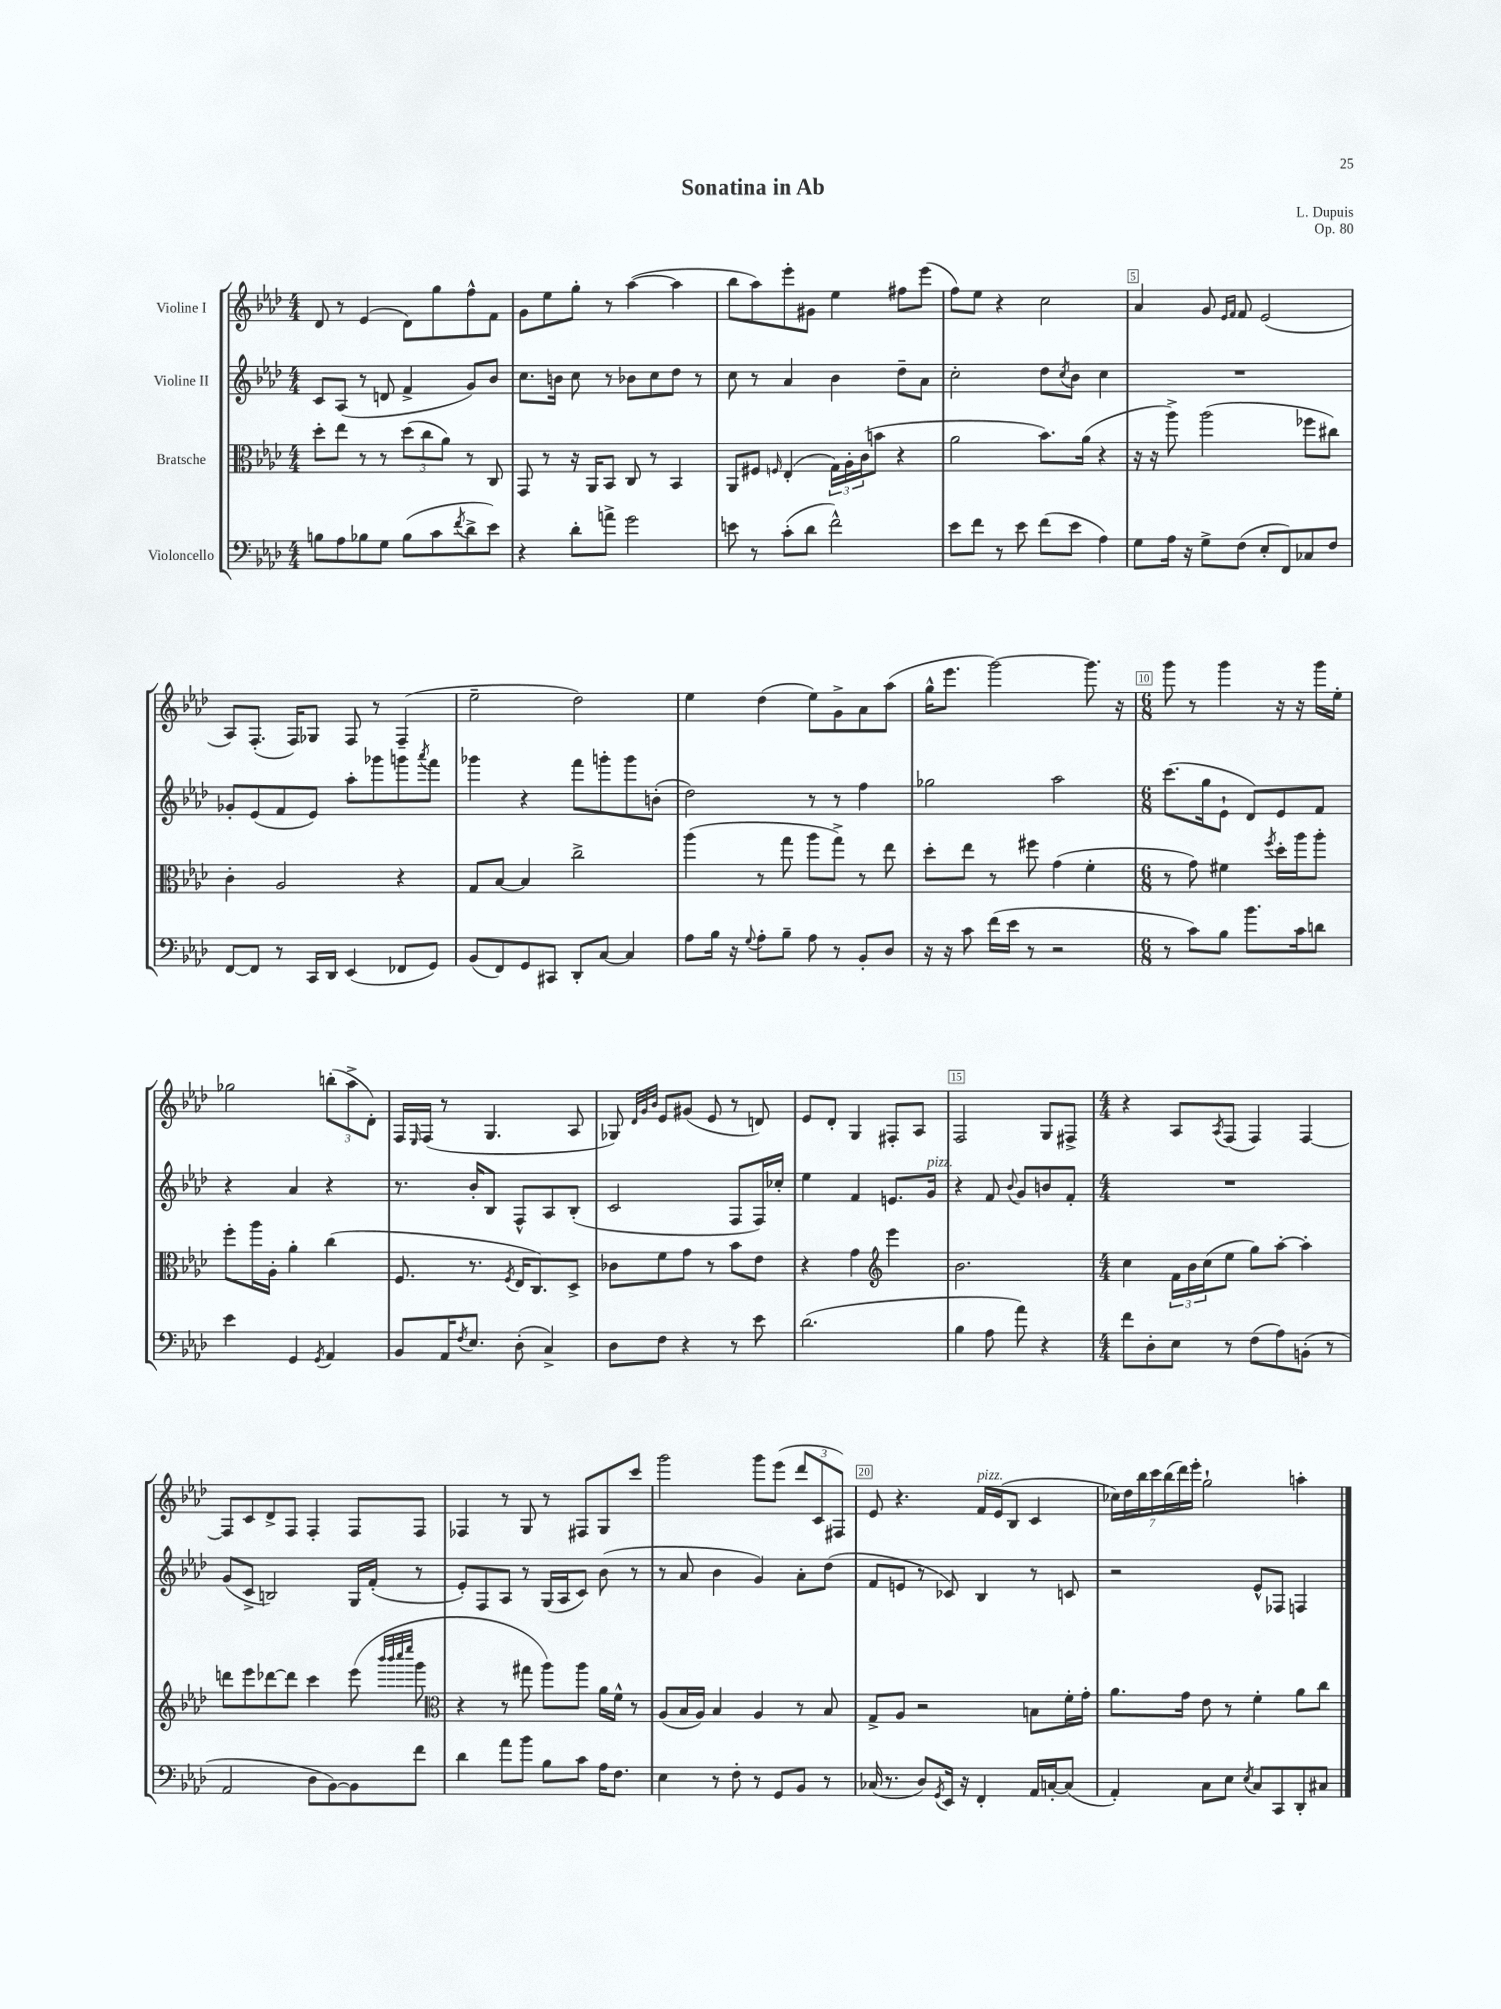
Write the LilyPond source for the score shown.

\header { title = "Sonatina in Ab" composer = "L. Dupuis" opus = "Op. 80" }
<<
\new StaffGroup <<
\new Staff = "s0" \with { instrumentName = "Violine I" } {
    \clef treble \key aes \major \numericTimeSignature \time 4/4
    des'8 r8 ees'4( des'8) g''8 f''8-^ f'8 |
    g'8 ees''8 g''8-. r8 aes''4~( aes''4 |
    bes''8 aes''8) ees'''8-. gis'8 ees''4 fis''8 ees'''8( |
    f''8) ees''8 r4 c''2 |
    aes'4 g'8 \grace { ees'16 f'16 } f'8 ees'2( |
    aes8) f8.-.( f16) ges8 f8 r8 f4--( |
    ees''2-- des''2) |
    ees''4 des''4( ees''8) g'8-> aes'8 aes''8( |
    g''16-^ ees'''8. g'''2~) g'''8. r16 |
    \numericTimeSignature \time 6/8 g'''8 r8 g'''4 r16 r16 g'''16 ees''16-. |
    ges''2 \tuplet 3/2 { b''8-.( aes''8-> des'8-.) } |
    f16 \grace { ees16 } f16( r8 g4. aes8 |
    ges8) \grace { des'32 g'32 bes'32 } ees'8 gis'8( ees'8 r8 d'8) |
    ees'8 des'8-. g4 fis8-. aes8 |
    f2 g8 fis8-> |
    \numericTimeSignature \time 4/4 r4 aes8 \acciaccatura { aes8 } f8( f4) f4~ |
    f8 c'8 des'8-> f8 f4-. f8 f8 |
    fes4 r8 g8 r8 fis8 g8 c'''8 |
    g'''2 g'''8 ees'''8( \tuplet 3/2 { des'''8 c'8 fis8) } |
    ees'8 r4. f'16^\markup { \italic "pizz." } ees'16( bes8 c'4 |
    \tuplet 7/4 { ces''16) des''16 bes''16 c'''16 bes''16( des'''16) ees'''16-. } g''2-! a''4-. \bar "|." |
}
\new Staff = "s1" \with { instrumentName = "Violine II" } {
    \clef treble \key aes \major \numericTimeSignature \time 4/4
    c'8 aes8( r8 d'8 f'4-> g'8) bes'8 |
    c''8. b'16 c''8 r8 bes'8 c''8 des''8 r8 |
    c''8 r8 aes'4 bes'4 des''8-- aes'8 |
    c''2-. des''8 \acciaccatura { c''8 } bes'8 c''4 |
    R1 |
    ges'8-. ees'8( f'8 ees'8) aes''8-. ges'''8 g'''8 \acciaccatura { aes'''8 } f'''8 |
    ges'''4 r4 f'''8 g'''8-. g'''8 b'8-.( |
    des''2) r8 r8 f''4 |
    ges''2 aes''2 |
    \numericTimeSignature \time 6/8 c'''8.( g''16 ees'8-! des'8) ees'8 f'8 |
    r4 aes'4 r4 |
    r8. bes'16-. bes8 f8-^ aes8 bes8-.( |
    c'2 f8 f16) ces''16-. |
    ees''4 f'4 e'8. g'16^\markup { \italic "pizz." } |
    r4 f'8 \appoggiatura { bes'8 } g'8 b'8 f'8-. |
    \numericTimeSignature \time 4/4 R1 |
    g'8( c'8-> b2) g16 f'16-.( r8 |
    ees'8-.) f8 aes8 r8 g16( aes16 c'8) bes'8( r8 |
    r8 aes'8 bes'4 g'4) aes'8-. des''8( |
    f'8 e'8 r8 ces'8) bes4 r8 c'8 |
    r2 ees'8-^ fes8 f4 \bar "|." |
}
\new Staff = "s2" \with { instrumentName = "Bratsche" } {
    \clef alto \key aes \major \numericTimeSignature \time 4/4
    des''8-. ees''8 r8 r8 \tuplet 3/2 { des''8( c''8 aes'8) } r8 c8 |
    g,8 r8 r16 aes,16 bes,8 c8 r8 bes,4 |
    aes,8 fis8 \grace { f16 } ees4-.( \tuplet 3/2 { g16) aes16-. c'16( } b'8 r4 |
    aes'2 bes'8.) aes'16( r4 |
    r16 r16 aes''8->) aes''2( fes''8 cis''8) |
    c'4-. aes2 r4 |
    g8 bes8~ bes4 c''2-> |
    aes''4( r8 g''8 aes''8 g''8->) r8 ees''8 |
    des''8-. ees''8 r8 fis''8 g'4( f'4-. |
    \numericTimeSignature \time 6/8 r8 g'8) fis'4 \acciaccatura { f''8 } des''16-. aes''16 aes''8-. |
    f''8-. aes''16 aes16-. aes'4-. c''4( |
    f8. r8. \acciaccatura { f8 } ees16 c8.) des8-> |
    ces'8 f'8 g'8 r8 bes'8 ees'8 |
    r4 g'4 \clef treble ees'''4 |
    bes'2. |
    \numericTimeSignature \time 4/4 c''4 \tuplet 3/2 { f'16 bes'16 c''16( } ees''8 g''8) aes''8~-. aes''4-. |
    d'''8 ees'''8 des'''8~ des'''8 c'''4 ees'''8( \grace { bes'''32 bes'''32 c''''32 ees''''32 } g'''8 |
    \clef alto r4 r8 gis''8 aes''8) aes''8 aes'16 f'16-^ r8 |
    aes8( bes16 aes16) bes4 aes4 r8 bes8 |
    g8-> aes8 r2 b8 f'16-. g'16-. |
    aes'8. g'16 ees'8 r8 f'4-. aes'8 c''8 \bar "|." |
}
\new Staff = "s3" \with { instrumentName = "Violoncello" } {
    \clef bass \key aes \major \numericTimeSignature \time 4/4
    b8 aes8 bes8 g8 bes8( c'8 \acciaccatura { f'8 } des'8-> ees'8) |
    r4 des'8-. a'8-> g'2 |
    e'8 r8 c'8-.( des'8 f'2-^) |
    ees'8 f'8 r8 ees'8 f'8( ees'8 aes4) |
    g8 aes16 r16 g8-> f8( ees8-. f,8) ces8 f8 |
    f,8~ f,8 r8 c,16 des,16 ees,4( fes,8 g,8) |
    bes,8( f,8) g,8 cis,8 des,8-. c8~ c4 |
    aes8 bes16 r16 \appoggiatura { g8 } aes8-. bes8-- aes8 r8 bes,8-. des8 |
    r16 r16 c'8 f'16( ees'16 r8 r2 |
    \numericTimeSignature \time 6/8 r8 c'8) bes8 bes'8. c'16 d'8 |
    ees'4 g,4 \acciaccatura { g,8 } aes,4 |
    bes,8 aes,16 \acciaccatura { f8 } ees8. des8-.( c4->) |
    des8 f8 r4 r8 ees'8 |
    des'2.( |
    bes4 aes8 aes'8) r4 |
    \numericTimeSignature \time 4/4 f'8 des8-. ees8 r8 f8( aes8) b,8-.( r8 |
    aes,2 des8 bes,8~) bes,8 f'8 |
    des'4 aes'8 bes'8 bes8 c'8 aes16 f8. |
    ees4 r8 f8-. r8 g,8 bes,8 r8 |
    ces16( r8. des8) \acciaccatura { g,8 } ees,16 r16 f,4-. aes,16 c16~-. c8( |
    aes,4-.) c8 ees8 \acciaccatura { ees8 } c8 c,8 des,8-. cis8 \bar "|." |
}
>>
>>
\layout { \context { \Score \override BarNumber.break-visibility = ##(#f #t #t) barNumberVisibility = #(every-nth-bar-number-visible 5) \override BarNumber.stencil = #(make-stencil-boxer 0.1 0.3 ly:text-interface::print) } }
